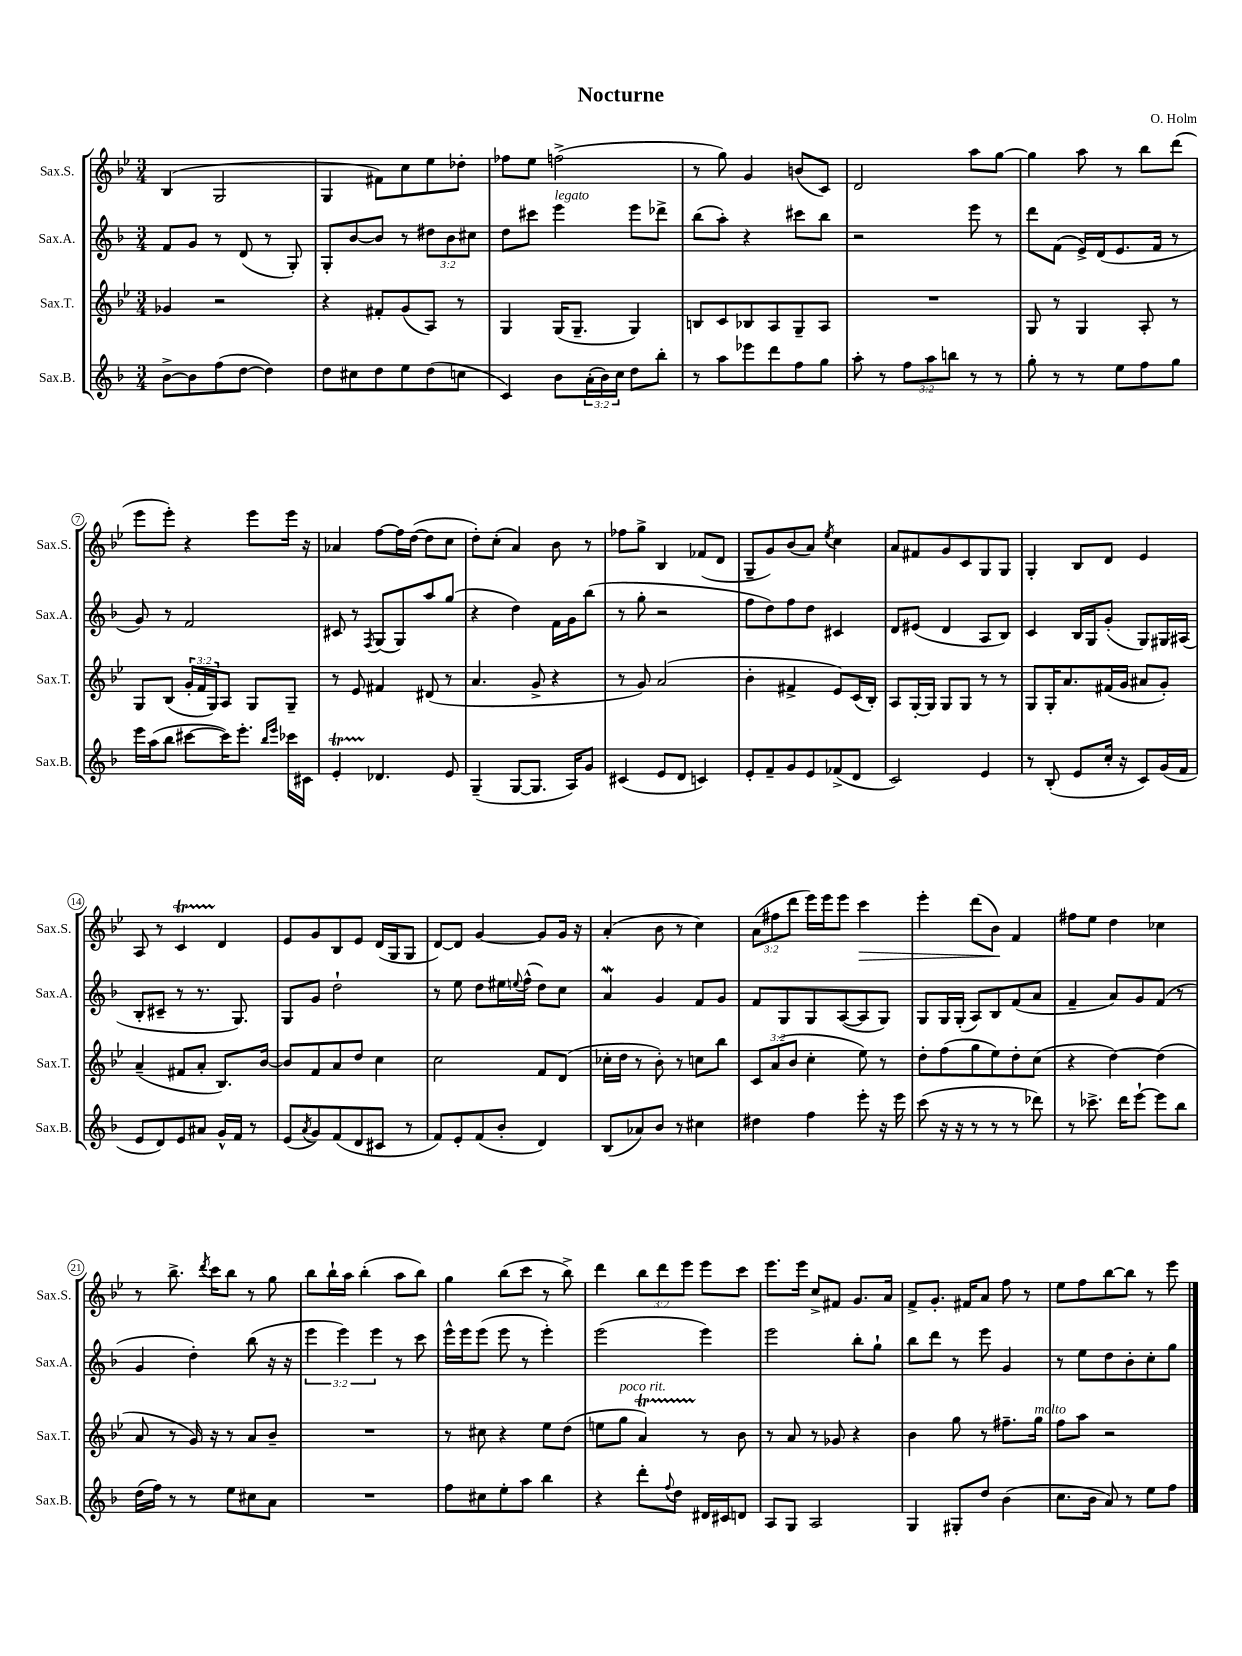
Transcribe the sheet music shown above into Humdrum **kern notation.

**kern	**kern	**kern	**kern
*staff4	*staff3	*staff2	*staff1
*clefG2	*clefG2	*clefG2	*clefG2
*k[b-]	*k[b-e-]	*k[b-]	*k[b-e-]
*M3/4	*M3/4	*M3/4	*M3/4
[8b-^	4g-	8f	(4B-
8b-]	.	8g	.
(8ff	2r	8r	2G
[8dd	.	(8d	.
4dd])	.	8r	.
.	.	8G')	.
=	=	=	=
8dd	4r	8G'	4G
8cc#	.	[8b-	.
8dd	8f#'	8b-]	8f#)
8ee	(8g	8r	8cc
(8dd	8A)	12dd#	8ee-
.	.	12b-	.
8cc	8r	.	8dd-'
.	.	12cc#	.
=	=	=	=
4c)	4G	8dd	8ff-
.	.	8ccc#	8ee-
8b-	(16G	4eee	(2ff^
.	8.G~	.	.
(24a'	.	.	.
24b-)	.	.	.
24cc	.	.	.
8dd	4G)	8eee	.
8bb-'	.	8ddd-^	.
=	=	=	=
8r	8B	(8bb-	8r
8aa	8c	8aa')	8gg)
8eee-	8B-	4r	4g
8ddd	8A	.	.
8ff	8G~	8ccc#	(8b
8gg	8A	8bb-	8c)
=	=	=	=
8aa'	2.r	2r	2d
8r	.	.	.
12ff	.	.	.
12aa	.	.	.
12bb	.	.	.
8r	.	8eee	8aa
8r	.	8r	[8gg
=	=	=	=
8gg'	8G	8ddd	4gg]
8r	8r	(8f	.
8r	4G	16e^)	8aa
.	.	(16d	.
8ee	.	8.e	8r
8ff	8A'	.	8bb-
.	.	16f	.
8gg	8r	8r	(8ddd
=	=	=	=
16eee	8G	8g)	8eee-
(16aa	.	.	.
8bb-	(8B-	8r	8eee-')
[8ccc#	24g'	2f	4r
.	24f	.	.
.	24G)	.	.
16ccc#])	8A	.	.
8.eee'	.	.	.
.	8G	.	8eee-
16qqbb-	.	.	.
16qqeee	.	.	.
16ccc-	8G~	.	16eee-
16c#	.	.	16r
=	=	=	=
4e'	8r	8c#	4a-
.	8e-	8r	.
.	.	8qF	.
4.d-	4f#	(8G	[8ff
.	.	8G)	16ff]
.	.	.	([16dd
.	(8d#	8aa	8dd]
8e	8r	(8gg	8cc
=	=	=	=
(4G~	4.a	4r	8dd')
.	.	.	(8cc'
[8G	.	4dd)	4a)
8.G]	8g^	.	.
.	4r	16f	8b-
16A)	.	16g	.
8g	.	(8bb-	8r
=	=	=	=
(4c#	8r	8r	8ff-
.	8g)	8gg'	8gg^
8e	(2a	2r	4B-
8d	.	.	.
4c)	.	.	(8f-
.	.	.	8d
=	=	=	=
8e'	4b-'	8ff	8G~
8f~	.	8dd)	8g)
8g	4f#^	8ff	(8b-
8e	.	8dd	8a)
.	.	.	8qee-
(8f-^	8e-)	4c#	4cc
8d	(16c	.	.
.	16B-')	.	.
=	=	=	=
2c)	8A	8d	8a
.	[16G'	(8e#	8f#
.	16G]	.	.
.	8G	4d	8g
.	8G	.	8c
4e	8r	8A	8G
.	8r	8B-)	8G
=	=	=	=
8r	8G	4c	4G'
(8B-'	16G'	.	.
.	8.a	.	.
8e	.	16B-	8B-
.	.	16G	.
16cc'	(16f#	(8g'	8d
16r	16g	.	.
8c)	8a#	8G)	4e-
(16g	8g')	16G#	.
16f	.	(16A#	.
=	=	=	=
8e	(4a~	8B-'	8A
8d)	.	8c#~	8r
8e	8f#	8r	4c
8a#	8a'	8.r	.
16g^^	8.B-)	.	4d
16f	.	8.G)	.
8r	.	.	.
.	[16b-	.	.
=	=	=	=
(8e	8b-]	8G	8e-
8qa	.	.	.
8g)	8f	8g	8g
(8f	8a	2dd`	8B-
8d	8dd	.	8e-
8c#	4cc	.	(16d
.	.	.	16G
8r	.	.	8G
=	=	=	=
8f)	2cc	8r	[8d)
8e'	.	8ee	8d]
(8f	.	8dd	[4g
8b-'	.	16ee#	.
.	.	8qqee	.
.	.	(16ff^^	.
4d)	8f	8dd)	8g]
.	(8d	8cc	16g
.	.	.	16r
=	=	=	=
(8B-	16cc-'	4a	(4a'
.	16dd	.	.
8a-)	8r	.	.
8b-	8b-')	4g	8b-
8r	8r	.	8r
4cc#	8cc	8f	4cc)
.	8bb-	8g	.
=	=	=	=
4dd#	12c	8f	(12a
.	(12a	.	12ff#
.	.	8G	.
.	12b-	.	12ddd
4ff	4cc'	8G	16eee-)
.	.	.	16eee-
.	.	([8A	8eee-
8eee'	8ee-)	8A]	4ccc
16r	8r	8G)	.
16eee	.	.	.
=	=	=	=
(8ccc	8dd'	8G	4eee-'
16r	(8ff	16G	.
16r	.	(16G'	.
8r	8gg	8A)	(8ddd
8r	8ee-)	8B-	8b-)
8r	8dd'	(8f	4f
8ddd-)	(8cc	8a	.
=	=	=	=
8r	4r	4f~	8ff#
8.ccc-^	.	.	8ee-
.	[4dd)	8a)	4dd
16ddd	.	.	.
[8eee`	.	8g	.
8eee]	(4dd]	(8f	4cc-
8bb-	.	8r	.
=	=	=	=
(16dd	8a	4g	8r
16ff)	.	.	.
8r	8r	.	8.bb-^
8r	16g)	4dd')	.
.	.	.	8qddd
.	16r	.	16ccc
8ee	8r	.	8bb-
8cc#	8a	(8bb-	8r
8a	8b-~	16r	8gg
.	.	16r	.
=	=	=	=
2.r	2.r	6eee	8bb-
.	.	.	16bb-`
.	.	6eee)	.
.	.	.	16aa
.	.	.	(4bb-'
.	.	6eee	.
.	.	8r	8aa
.	.	8ccc	8bb-)
=	=	=	=
8ff	8r	16eee^^	4gg
.	.	16eee	.
8cc#	8cc#	(8eee	.
8ee'	4r	8eee	(8bb-
8aa	.	8r	8ccc
4bb-	8ee-	4eee')	8r
.	(8dd	.	8bb-^)
=	=	=	=
4r	8ee	(2eee	4ddd
.	8gg	.	.
8ddd'	4a)	.	12bb-
.	.	.	12ddd
8qqff	.	.	.
8dd	.	.	.
.	.	.	12eee-
16d#	8r	4eee)	8eee-
16c#	.	.	.
8d	8b-	.	8ccc
=	=	=	=
8A	8r	2eee	8.eee-
8G	8a	.	.
.	.	.	16eee-
2A	8r	.	8cc^
.	8g-	.	8f#
.	4r	8bb-'	8.g
.	.	8gg`	.
.	.	.	16a
=	=	=	=
4G	4b-	8bb-	8f^
.	.	8ddd	8.g'
8G#'	8gg	8r	.
.	.	.	16f#
8dd	8r	8eee	8a
(4b-	8.ff#~	4g	8ff
.	.	.	8r
.	16gg	.	.
=	=	=	=
8.cc	8ff	8r	8ee-
.	8aa	8ee	8ff
16b-	.	.	.
8a)	2r	8dd	[8bb-
8r	.	8b-'	8bb-]
8ee	.	8cc'	8r
8ff	.	8gg	8eee-
==	==	==	==
*-	*-	*-	*-
